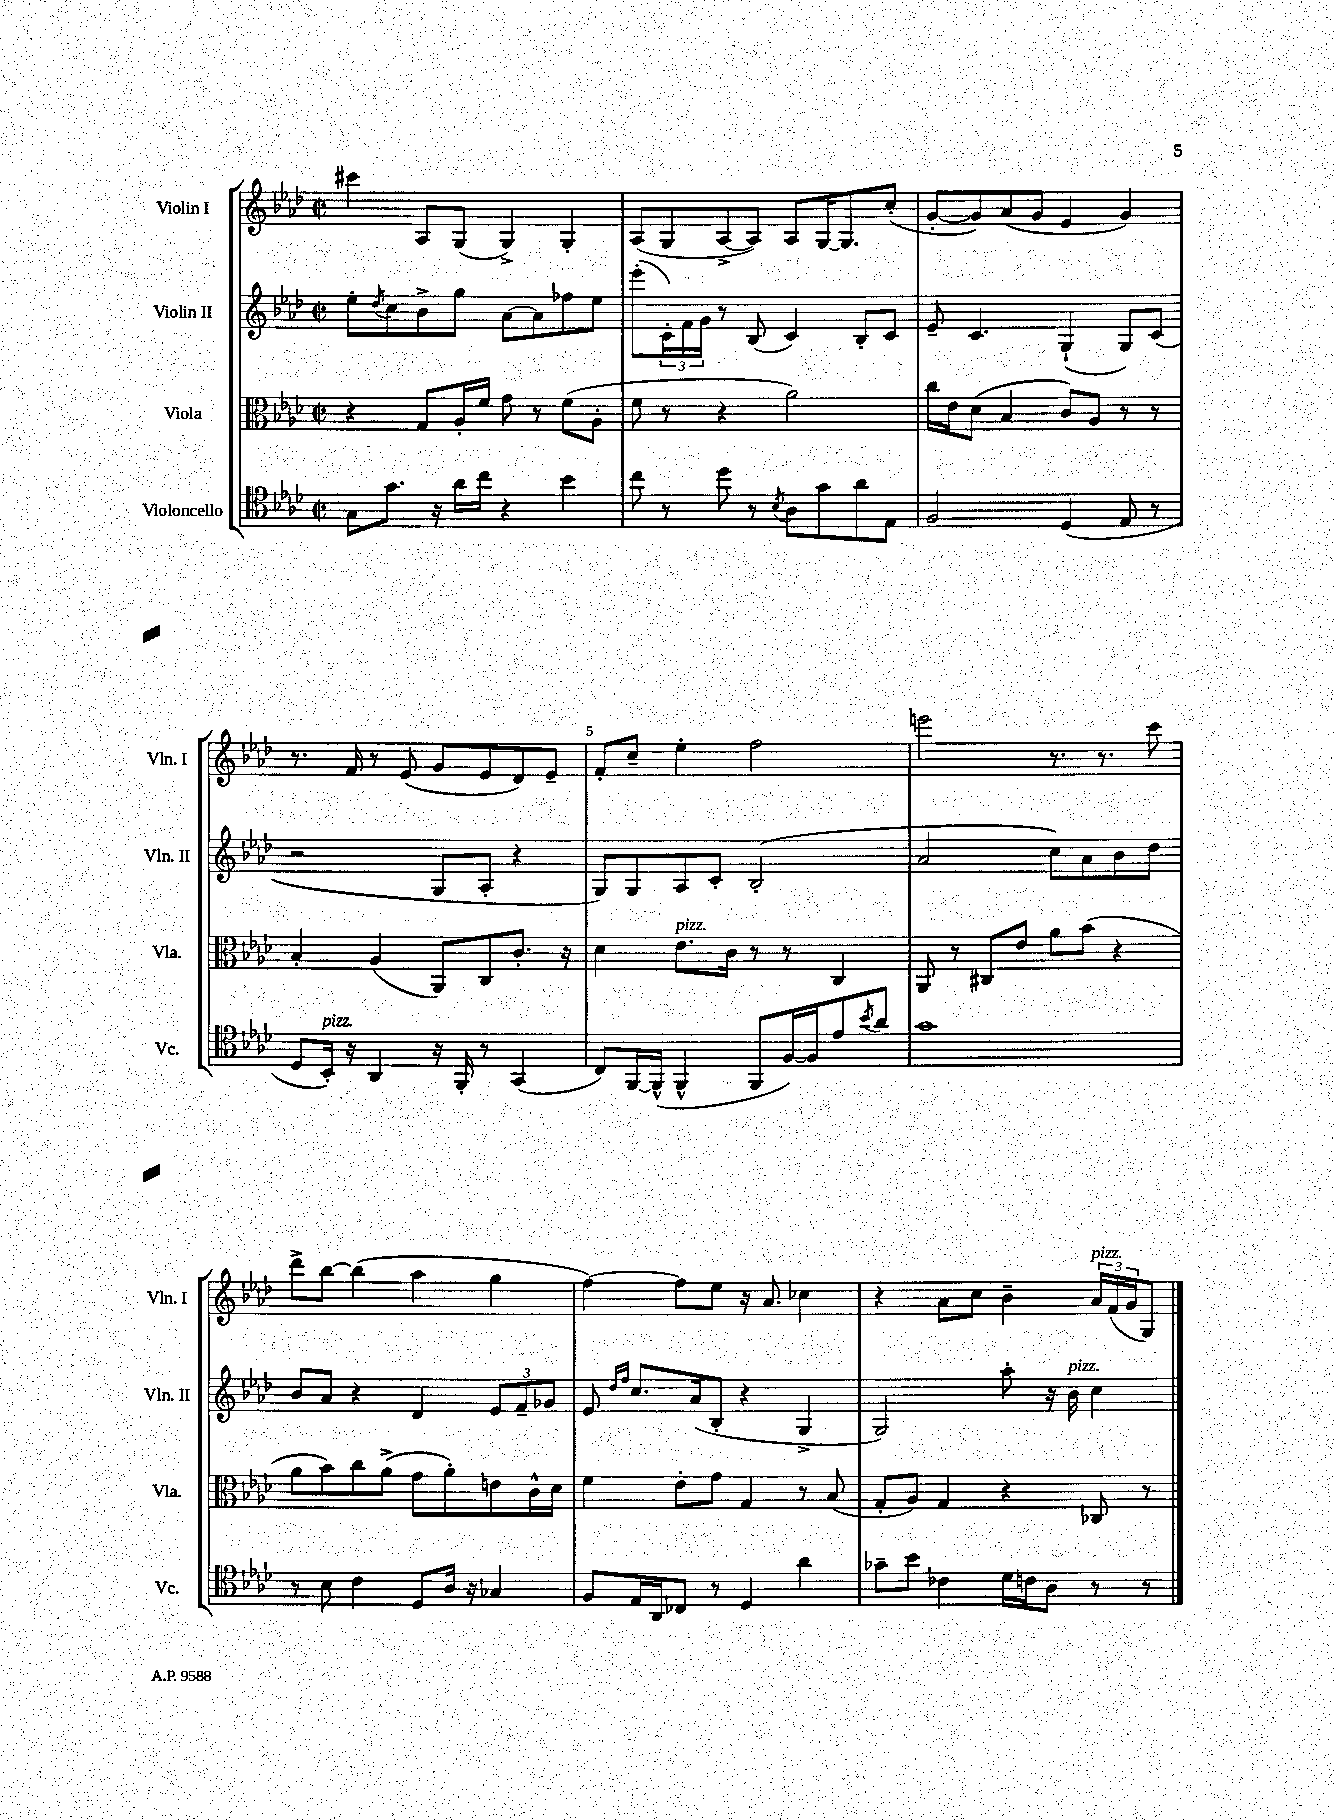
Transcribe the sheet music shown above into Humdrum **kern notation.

**kern	**kern	**kern	**kern
*staff4	*staff3	*staff2	*staff1
*clefC4	*clefC3	*clefG2	*clefG2
*k[b-e-a-d-]	*k[b-e-a-d-]	*k[b-e-a-d-]	*k[b-e-a-d-]
*M2/2	*M2/2	*M2/2	*M2/2
*met(c|)	*met(c|)	*met(c|)	*met(c|)
8G	4r	8ee-'	4ccc#
.	.	8qdd-	.
8.g	.	8cc	.
.	8G	8b-^	8A-
16r	.	.	.
16a-	16A-'	8gg	(8G
16cc	16f	.	.
4r	8g	[8a-	4G^)
.	8r	8a-]	.
4b-	(8f	8ff-	4G'
.	8A-'	8ee-	.
=	=	=	=
8cc	8f	(8eee-'	(8A-
8r	8r	24c')	8G
.	.	24f	.
.	.	24g	.
8dd-	4r	8r	[8A-^
8r	.	(8B-	8A-])
8qB-	.	.	.
8A-	2a-)	4c)	8A-
8g	.	.	[16G
.	.	.	8.G]
8a-	.	8B-'	.
8E-	.	8c	(8cc'
=	=	=	=
2F	16cc	8e-~	[8g'
.	16e-	.	.
.	(8d-	4.c	8g])
.	4B-	.	(8a-
.	.	.	8g
(4D-	8c)	(4G`	4e-
.	8A-	.	.
8E-	8r	8G)	4g)
8r	8r	(8c	.
=	=	=	=
8D-	4B-'	2r	8.r
16BB-')	.	.	.
16r	.	.	16f
4AA-	(4A-	.	8r
.	.	.	(8e-
16r	8AA-)	8G	8g
16FF'	.	.	.
8r	8C	8A-'	8e-
(4GG	8.c'	4r	8d-)
.	.	.	8e-~
.	16r	.	.
=	=	=	=
8C)	4d-	8G)	8f'
[16FF	.	8G	8cc~
(16FF^^]	.	.	.
4FF^^	8.e-	8A-	4ee-'
.	.	8c'	.
.	16c	.	.
8FF	8r	(2B-'	2ff
[16F)	8r	.	.
16F]	.	.	.
8e-	4C	.	.
8qb-	.	.	.
8a-	.	.	.
=	=	=	=
1g	8AA-	2a-	2eee
.	8r	.	.
.	8C#	.	.
.	8e-	.	.
.	8a-	8cc)	8.r
.	(8b-	8a-	.
.	.	.	8.r
.	4r	8b-	.
.	.	8dd-	8ccc
=	=	=	=
8r	8a-	8b-	8ddd-^
8B-	8b-)	8a-	[8bb-
4c	8cc	4r	(4bb-]
.	(8a-^	.	.
8D-	8g	4d-	4aa-
16A-	8a-')	.	.
16r	.	.	.
4G-	8e	12e-	4gg
.	.	12f~	.
.	16c^^	.	.
.	.	12g-	.
.	16d-	.	.
=	=	=	=
8F	4f	8e-	[4ff)
.	.	16qqdd-	.
.	.	16qqff	.
16E-	.	8.cc	.
16AA-	.	.	.
8C-	8e-'	.	8ff]
.	.	(16a-	.
8r	8g	8B-'	8ee-
4D-	4G	4r	16r
.	.	.	8.a-
4a-	8r	4G^	4cc-
.	(8B-	.	.
=	=	=	=
8g-~	8G'	2G)	4r
8b-	8A-)	.	.
4c-	4G	.	8a-
.	.	.	8cc
16d-	4r	8aa-'	4b-~
16c	.	.	.
8A-	.	16r	.
.	.	16b-	.
8r	8C-	4cc	24a-
.	.	.	(24f
.	.	.	24g
8r	8r	.	8G)
==	==	==	==
*-	*-	*-	*-
